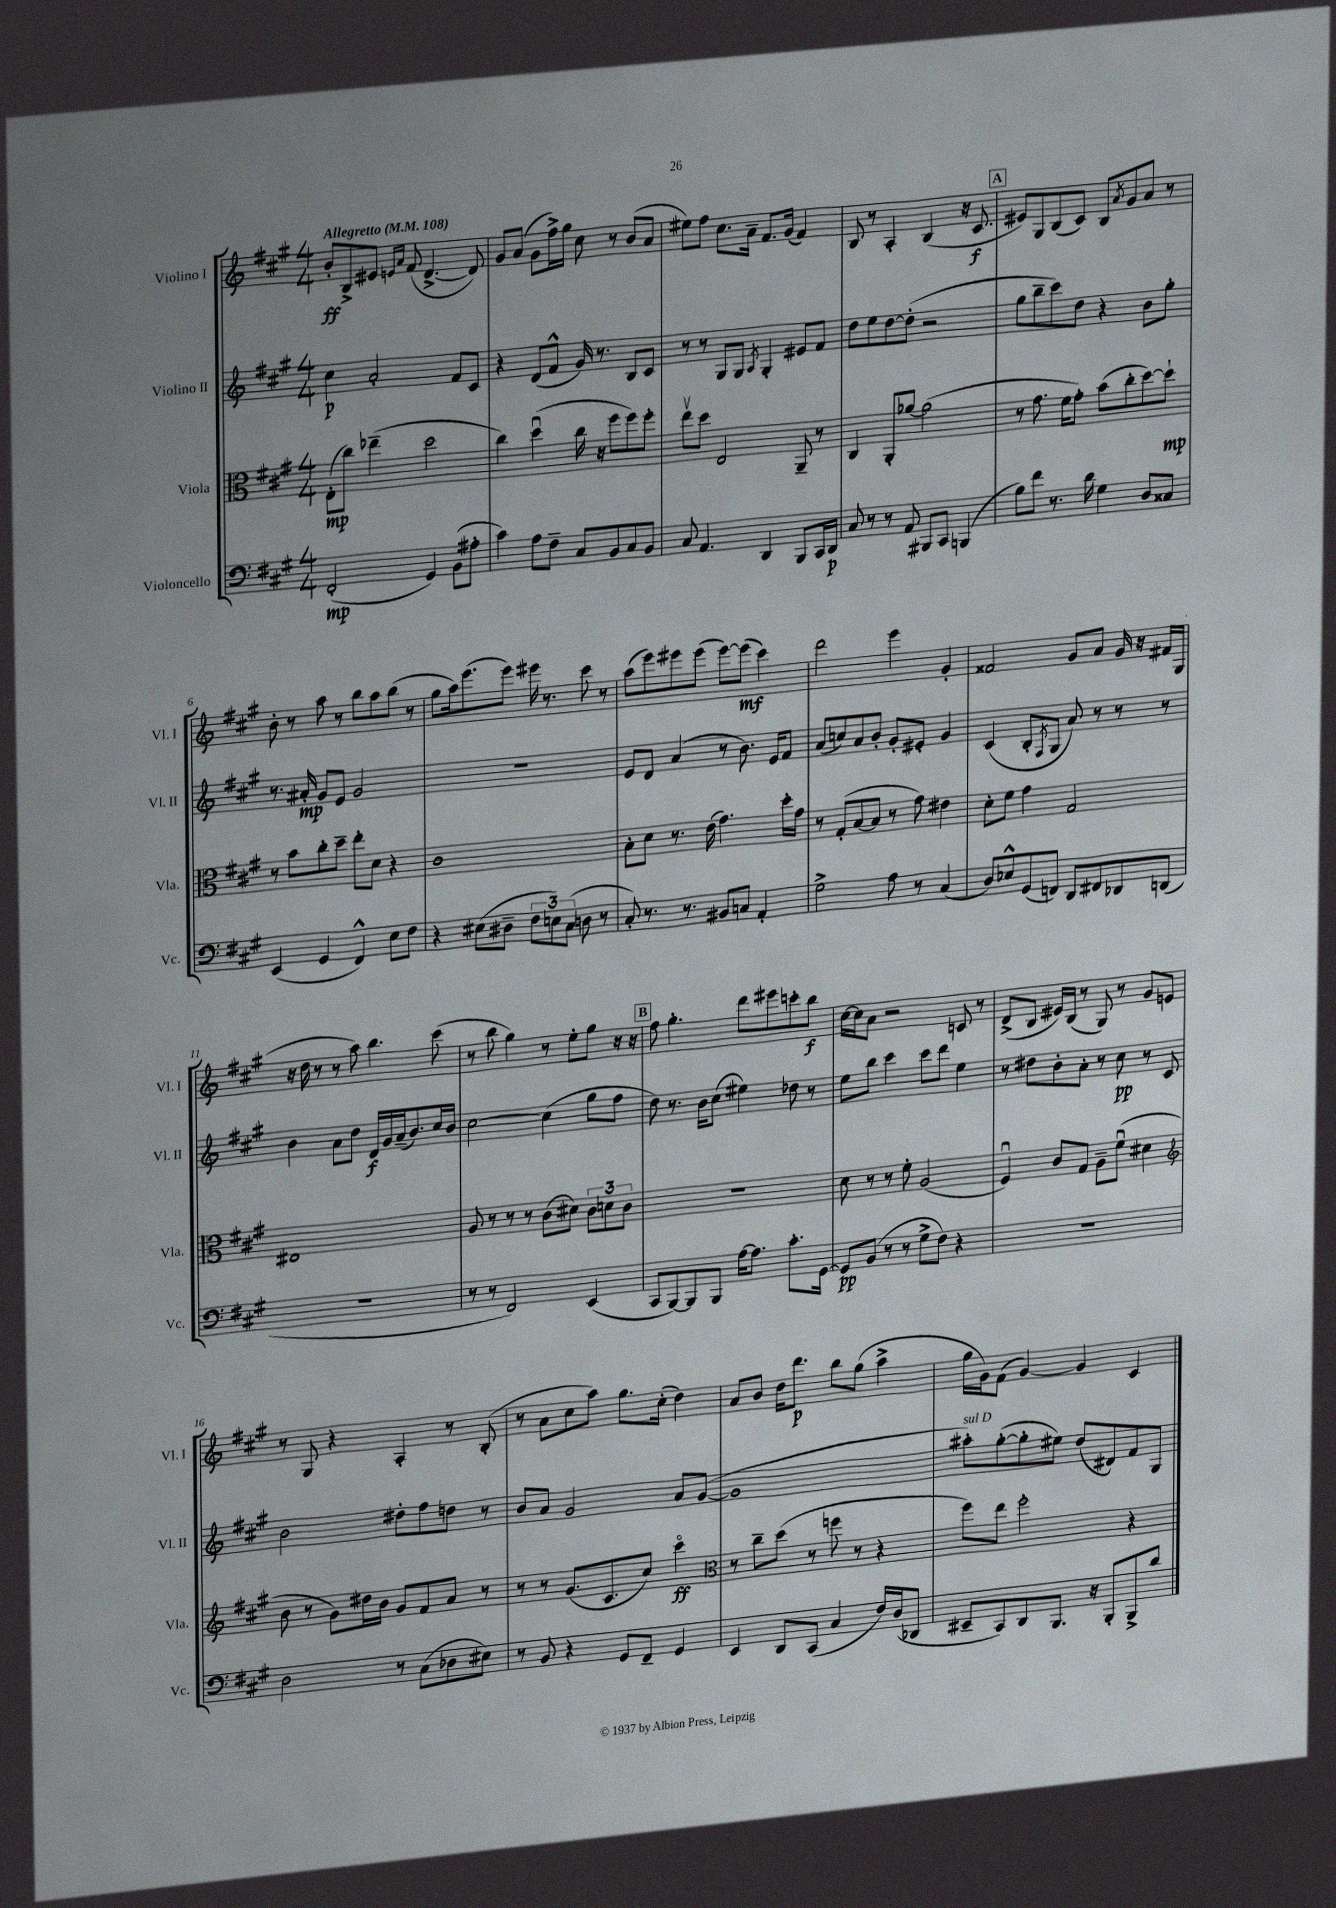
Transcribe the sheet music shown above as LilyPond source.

<<
\new StaffGroup <<
\new Staff = "s0" \with { instrumentName = "Violino I" shortInstrumentName = "Vl. I" } {
    \clef treble \key a \major \numericTimeSignature \time 4/4 \tempo "Allegretto" 4 = 108
    b'8-.\ff b8-> eis'8 \grace { e'16 a'16 } fis'8( d'4.~-> d'8) |
    gis'8 a'8( gis'8 fis''16->) gis''16 cis''8 r8 b'8( a'8 |
    eis''8) fis''8 cis''8. a'16-- fis'8. gis'16( fis'4) |
    b8 r8 a4-. b4( r16 cis'8.\f |
    \mark \markup { \box "A" } eis'8) gis8 b8( cis'8) b8 \acciaccatura { a'8 } gis'8 a'8 r8 |
    b'8-. r8 a''8 r8 b''8 a''8 b''8( r8 |
    gis''8 a''16) e'''8.( e'''8) eis'''16 r8. cis'''8 r8 |
    a''8( e'''8) eis'''8 eis'''8( eis'''8~) eis'''8\mf( cis'''4) |
    d'''2 e'''4 gis'4-. |
    fisis'2 gis'8 a'8 gis'16 r16 fis'16 gis16( |
    r16 d''16 r8 r8 a''8) b''4. cis'''8( |
    r8 b''8 gis''4) r8 e''8-. gis''8 r16 r16 |
    \mark \markup { \box "B" } fis''8 gis''4.-. d'''8 eis'''8 c'''8-. b''8\f |
    cis''16~ cis''16 a'8 r2 c'8 r8 |
    d'8->( b8 eis'16) b16( r8 gis8) r8 gis'8 e'8 |
    r8 gis8 r4 a4-. r8 b8-.( |
    r8 a'8 cis''8 a''8) gis''8. cis''16-.( d''4) |
    a'8 b'8 d''16 d'''8.\p b''8 gis''8( a''4-> |
    gis''16 gis'16) fis'8( gis'4~) gis'4 cis'4 \bar "|." |
}
\new Staff = "s1" \with { instrumentName = "Violino II" shortInstrumentName = "Vl. II" } {
    \clef treble \key a \major \numericTimeSignature \time 4/4
    cis''4\p a'2-. fis'8 cis'8 |
    r4 d'8( fis'8-^ gis'16) r8. b8 cis'8 |
    r8 r8 gis8 gis8 \acciaccatura { a8 } gis4-. eis'8 fis'8 |
    d''8 e''8 d''8~ d''8-.( r2 |
    \mark \markup { \box "A" } gis''8 b''8-- cis'''8) d''8 r4 b'8 gis''8-. |
    r8. ais'16-.\mp gis'8 e'8 gis'2 |
    R1 |
    e'8 d'8 a'4( r8 b'8.) e'16 fis'8 |
    a'8( c''8) a'8 b'8-. gis'8-. eis'8-. gis'4 |
    cis'4( b8-. \acciaccatura { fis8 } gis8 a'8) r8 r8 r8 |
    b'4 a'8 d''8 d'16\f gis'16 a'16--( b'8.) cis''16 b'16 |
    cis''2~ cis''4( gis''8 fis''8 |
    \mark \markup { \box "B" } d''8) r8. b'16 cis''8( eis''4) des''8 r8 |
    e''8 b''8 cis'''4 cis'''8 d'''8 e''4 |
    r8 dis''8 b'8-. a'8-. r8 cis''8\pp r8 cis'8 |
    b'2 dis''8-. fis''8 d''8 r8 |
    b'8 a'8 gis'2 a'8 gis'8~( |
    gis'1 |
    ais''8-.^\markup { \italic "sul D" }) gis''8~-.( gis''8-. eis''8) d''8( dis'8) fis'8 gis8 \bar "|." |
}
\new Staff = "s2" \with { instrumentName = "Viola" shortInstrumentName = "Vla." } {
    \clef alto \key a \major \numericTimeSignature \time 4/4
    e8-.\mp( cis''8) ees''4--( d''2 |
    cis''4) d''4\downbow( cis''16 r16 fis''8 fis''8) fis''8-. |
    e''8\upbow d''8 e2 a,8-- r8 |
    cis4 a,8-. aes'8~ aes'2( |
    \mark \markup { \box "A" } r8 gis'8. fis'16 gis'8-.) b'8( cis''8-. d''8~) d''8-!\mp |
    r8 b'8 cis''8-. d''8-- e''8-. d'8 r4 |
    cis'1 |
    b8-. d'8 r8. e'16( gis'4.) d''16-. gis'16 |
    r8 gis8-.( b8~ b8 r8 gis'8) eis'4 |
    d'8-. fis'8 gis'4 gis2 |
    eis1 |
    a8 r8 r8 r8 cis'8( dis'8) \tuplet 3/2 { cis'8 d'8 cis'8 } |
    \mark \markup { \box "B" } R1 |
    d'8 r8 r8 fis'8-. a2( |
    fis4\downbow) cis'8 gis8 a8-- fis'8\downbow( dis'4 |
    \clef treble b'8 r8 gis'8) dis''16 b'16 gis'8 fis'8 a'8 r8 |
    r8 r8 gis'8.( cis'8. cis''8) cis'''4\flageolet\ff |
    \clef alto r8 cis''8-- d''8( r8 f''8 r8 r4 |
    fis''8) e''8 fis''2-. r4 \bar "|." |
}
\new Staff = "s3" \with { instrumentName = "Violoncello" shortInstrumentName = "Vc." } {
    \clef bass \key a \major \numericTimeSignature \time 4/4
    fis,2-.\mp( gis,4) b,8( ais8-. |
    cis'4) a8 fis8-- cis8 b,8 cis8 b,8 |
    cis8 a,4. d,4 b,,8 cis,16 d,16\p |
    cis8 r8 r8 a,8 bis,,8 cis,8 b,,4( |
    \mark \markup { \box "A" } b8) fis'8 r8. d'16 gis4 d8 cisis8 |
    e,4( gis,4 fis,4-^) e8 fis8 |
    r4 eis8( dis8-- \tuplet 3/2 { fis8 e8) cis8( } d8 r8 |
    cis8-.) r8. r8. bis,8 c8 a,4-. |
    gis2-> a8 r8 cis4( |
    d8) ees8-^ gis,8( f,8) d,8 fis,8 des,8 d,8( |
    r1 |
    r8 r8 fis,2) e,4( |
    \mark \markup { \box "B" } cis,8 b,,8~) b,,8 b,,8 a16~ a8. cis'8.-. gis,16~ |
    gis,8\pp b,8( r8 r8 gis8-> fis8) r4 |
    R1 |
    d2 r8 cis8( des8 eis8) |
    r8 b,8 r4 gis,8 fis,8-- gis,4 |
    e,4 d,8 cis,8( cis4 fis16) d16( des,8 |
    eis,8-- cis,8) d,8 b,,8. r16 b,,8-. b,,8-> d'8 \bar "|." |
}
>>
>>
